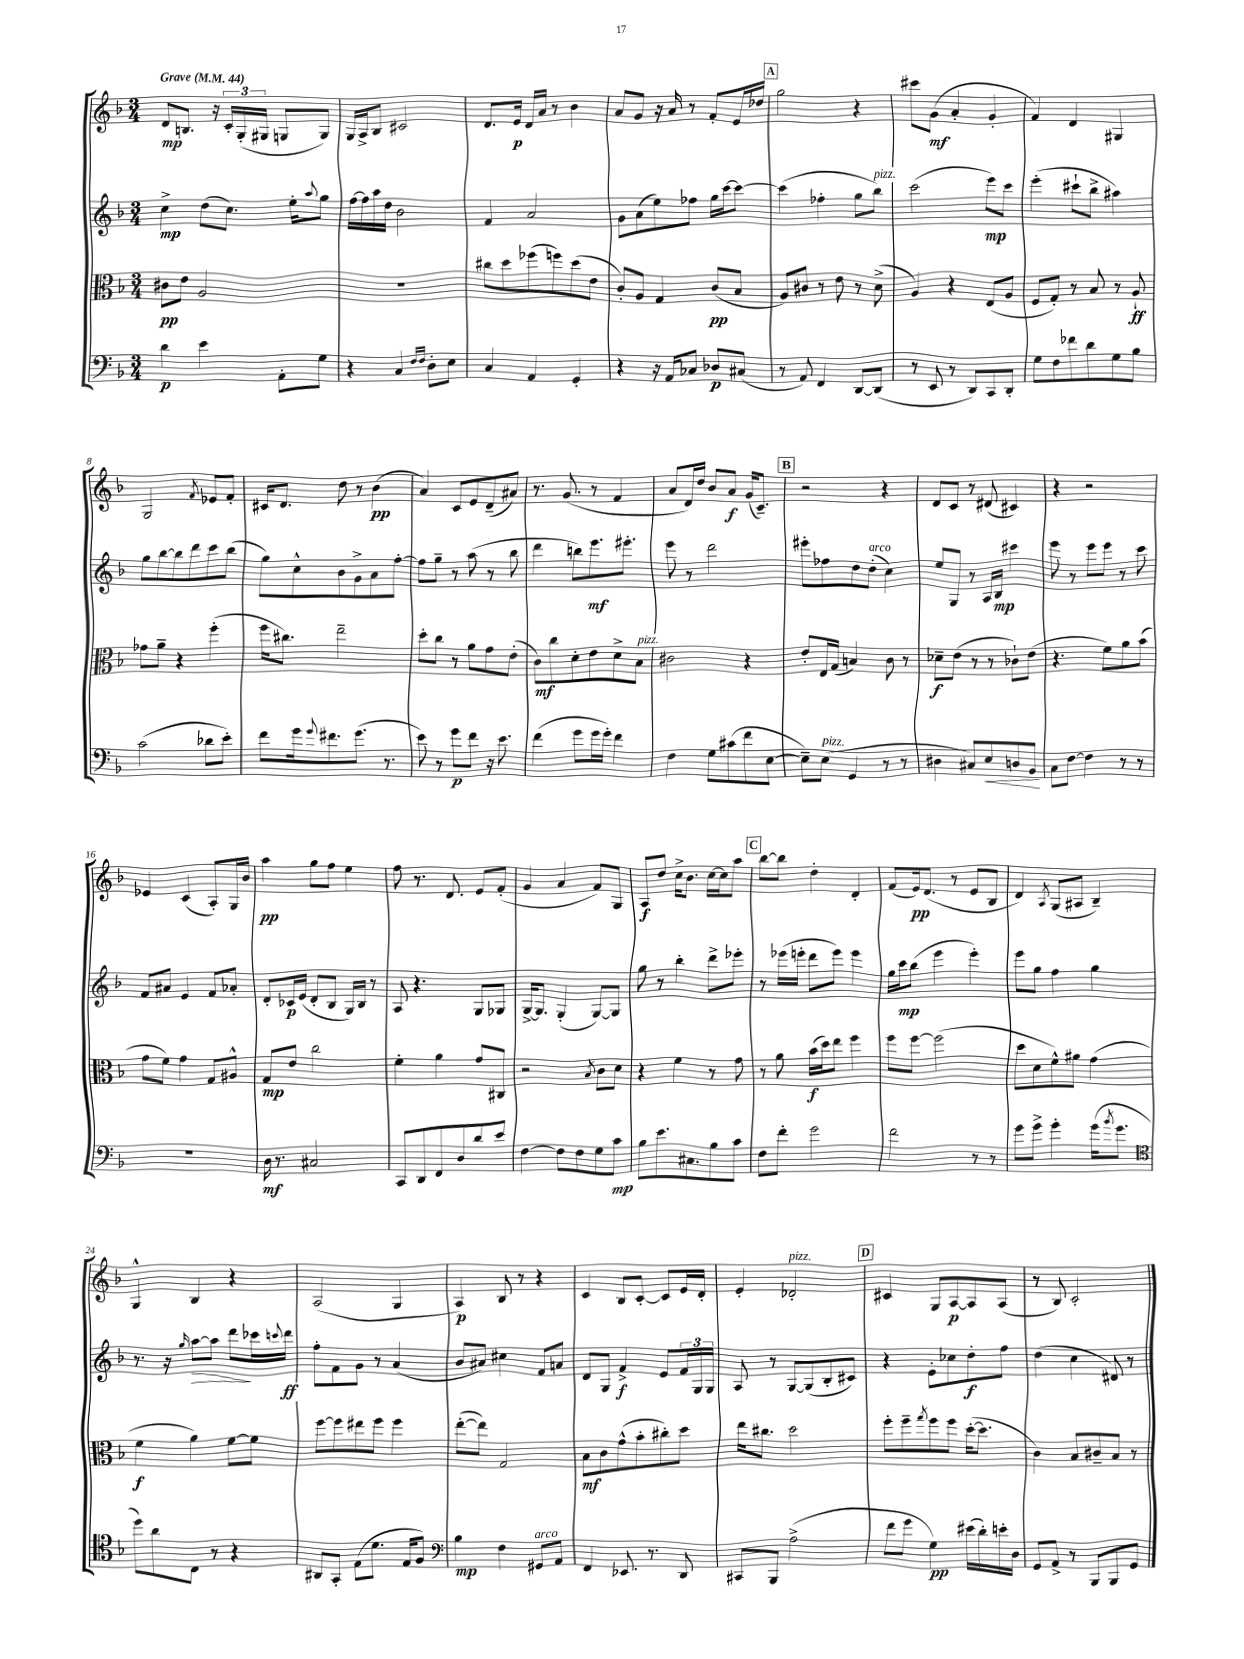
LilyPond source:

<<
\new StaffGroup <<
\new Staff = "s0" {
    \clef treble \key f \major \numericTimeSignature \time 3/4 \tempo "Grave" 4 = 44
    d'8\mp b8. r16 \tuplet 3/2 { c'16-. g16-.( gis16 } g8 g8) |
    g16 a16-> bes8 cis'2 |
    d'8. e'16\p d'16 a'16 r8 bes'4 |
    a'8 g'8 r16 a'16 r8 f'8-. e'16 des''16 |
    \mark \markup { \box "A" } g''2 r4 |
    cis'''8 g'8\mf( a'4-. g'4-. |
    f'4) d'4 gis4 |
    g2 \acciaccatura { f'8 } ees'8 f'8-. |
    cis'16 d'8. d''8 r8 bes'4\pp( |
    a'4) c'8 e'8 d'8--( ais'8) |
    r8. g'8.( r8 f'4 |
    a'8 d'16) d''16 bes'8 a'8\f g'16( c'8.--) |
    \mark \markup { \box "B" } r2 r4 |
    d'8 c'8 r8 dis'8( cis'4) |
    r4 r2 |
    ees'4 c'4( a8-.) g16 bes'16 |
    a''4\pp g''8 f''8 e''4 |
    f''8 r8. d'8. e'8 f'8-.( |
    g'4 a'4 f'8) g8 |
    a8\f d''8 c''16-> bes'8. c''16~ c''16 a''8 |
    \mark \markup { \box "C" } bes''8~ bes''8 d''4-. d'4-. |
    f'8( e'16\pp) d'8.( r8 e'8 bes8 |
    d'4) \acciaccatura { a8 } g8( ais8 bes4--) |
    g4-^ bes4 r4 |
    a2( g4 |
    a4\p) bes8 r8 r4 |
    c'4 bes8 c'8~-. c'8 e'16 d'16-. |
    e'4-. des'2-.^\markup { \italic "pizz." } |
    \mark \markup { \box "D" } cis'4 g8 a8~\p a8 a8( |
    r8 bes8) c'2-. \bar "|." |
}
\new Staff = "s1" {
    \clef treble \key f \major \numericTimeSignature \time 3/4
    c''4->\mp d''8( c''8.) e''16-. \appoggiatura { a''8 } g''8 |
    f''16~ f''16 a''16 d''16 bes'2 |
    f'4 a'2 |
    g'8 a'8( e''8) fes''8 g''16 c'''16~ c'''8~ |
    \mark \markup { \box "A" } c'''4( fes''4-. g''8 bes''8^\markup { \italic "pizz." }) |
    c'''2( e'''8\mp) c'''8 |
    e'''4-.( cis'''8-! bes''8-> ais''4) |
    g''8 bes''8~ bes''8 d'''8 c'''8 bes''8( |
    g''8) c''8-^ bes'8 g'8-> a'8 f''8~-. |
    f''8 g''8-- r8 a''8( r8 bes''8 |
    d'''4 b''8) e'''8.\mf eis'''8.-. |
    e'''8 r8 d'''2 |
    \mark \markup { \box "B" } eis'''8-. fes''8 d''8 d''8-.^\markup { \italic "arco" }( c''4) |
    e''8 g8 r8 a16 bes16\mp cis'''4 |
    e'''8 r8 e'''8 e'''8 r8 c'''8 |
    f'8 ais'8 e'4 f'8 aes'8-. |
    d'8-. ces'16\p e'16( d'8-. bes8 g16) bes16 r8 |
    a8 r4. g8 ges8 |
    g16~-> g8. g4-.( g8~) g8 |
    g''8 r8 bes''4-. d'''8-> ees'''8-. |
    \mark \markup { \box "C" } r8 ees'''16( e'''16-. d'''8 e'''8) e'''4 |
    g''16 c'''16\mp bes''8( e'''4 e'''4-.) |
    e'''8 g''8 f''4 g''4 |
    r8. r16 \grace { g''16 } a''8~\> a''8 d'''8\! ces'''16 \appoggiatura { c'''8 } d'''16\ff |
    f''8-. f'8 g'8 r8 a'4( |
    bes'8 ais'8) cis''4 f'8 a'8 |
    d'8 g8 f'4->\f e'8 \tuplet 3/2 { f'16 g16 g16 } |
    a8 r8 g8~ g8( bes8-. cis'8) |
    \mark \markup { \box "D" } r4 e'8-. ces''8 d''8-.\f f''8 |
    d''4( c''4 dis'8) r8 \bar "|." |
}
\new Staff = "s2" {
    \clef alto \key f \major \numericTimeSignature \time 3/4
    cis'8\pp e'8 a2 |
    R2. |
    cis''8 d''8 fes''8( f''8) d''8( e'8 |
    c'8-.) a8 g4 c'8\pp( bes8 |
    \mark \markup { \box "A" } a8) cis'8 r8 e'8 r8 d'8->( |
    a4) r4 e8( a8 |
    f8 g8-.) r8 bes8 r8 a8-!\ff |
    ges'8 a'8-- r4 f''4-.( |
    f''16 cis''8.) e''2-- |
    d''8-. c''8 r8 a'8 g'8 e'8-.( |
    c'8\mf) c''8 d'8-. e'8 d'8-> bes8^\markup { \italic "pizz." } |
    cis'2 r4 |
    \mark \markup { \box "B" } e'8-. e16 g16( b4) c'8 r8 |
    des'8--\f e'8( r8 r8 ces'8-!) e'8( |
    r4. f'8) a'8 bes'8( |
    g'8 f'8) g'4 g8 ais8-^ |
    g8\mp e'8 c''2 |
    f'4-. a'4 g'8 cis8 |
    r2 \acciaccatura { bes8 } c'8 d'8 |
    r4 f'4 r8 g'8 |
    \mark \markup { \box "C" } r8 a'8 bes'16\f( d''16) e''8 f''4 |
    f''8 f''8~ f''2( |
    d''8 d'8 f'8-^) ais'8 g'4( |
    f'4\f a'4) f'8~ f'8 |
    f''8~ f''8 eis''8 f''8 f''4 |
    e''8~-.( e''8) g2 |
    bes8\mf c'8 g'8-^( bes'8-. cis''8-.) d''8 |
    e''16 cis''8. d''2 |
    \mark \markup { \box "D" } f''8-. f''8-- \acciaccatura { g''8 } f''8 f''8 d''16~-.( d''8. |
    c'4) bes8 cis'8-- bes8 r8 \bar "|." |
}
\new Staff = "s3" {
    \clef bass \key f \major \numericTimeSignature \time 3/4
    d'4\p e'4 a,8-. g8 |
    r4 c4 \grace { f16 f16 } d8-. e8 |
    c4 a,4 g,4-. |
    r4 r16 a,16 ces8 des8\p cis8( |
    \mark \markup { \box "A" } r8 a,8) f,4 d,8~ d,8( |
    r8 e,8 r8 d,8) c,8 d,8-. |
    g8 f8 fes'8 d'8 g8 bes8 |
    c'2( des'8 e'8-.) |
    f'8 g'16 \appoggiatura { g'8 } fis'8. g'8.( r8. |
    e'8) r8 g'8\p f'8 r16 e'8. |
    f'4( g'8 g'16 g'16-.) f'4 |
    f4 g8 cis'8( f'8 e8~ |
    \mark \markup { \box "B" } e8--) e8^\markup { \italic "pizz." }( g,4 r8 r8 |
    dis4 cis8) e8\< d8 bes,8\! |
    c8 f8~ f4 r8 r8 |
    R2. |
    d16\mf r8. cis2 |
    c,8 d,8 f,8 d8 d'8 e'8 |
    f4~ f8 f8 g8 c'8\mp |
    bes8 e'8. cis8. bes8 c'8 |
    \mark \markup { \box "C" } f8 f'8-. g'2 |
    f'2 r8 r8 |
    g'8 g'8-> g'4-. g'16( \acciaccatura { bes'8 } g'8. |
    \clef tenor d''8) a'8 c8 r8 r4 |
    ais,8 g,8-. e8( d'8. e16 f8) |
    \clef bass bes4\mp f4 gis,8^\markup { \italic "arco" } a,8 |
    f,4 ees,8. r8. d,8 |
    cis,8 bes,,8 a2->( |
    \mark \markup { \box "D" } f'8 g'8 g4\pp) eis'16( d'16-.) e'16-. d16 |
    g,8 a,8-> r8 bes,,8 bes,,8 g,8 \bar "|." |
}
>>
>>
